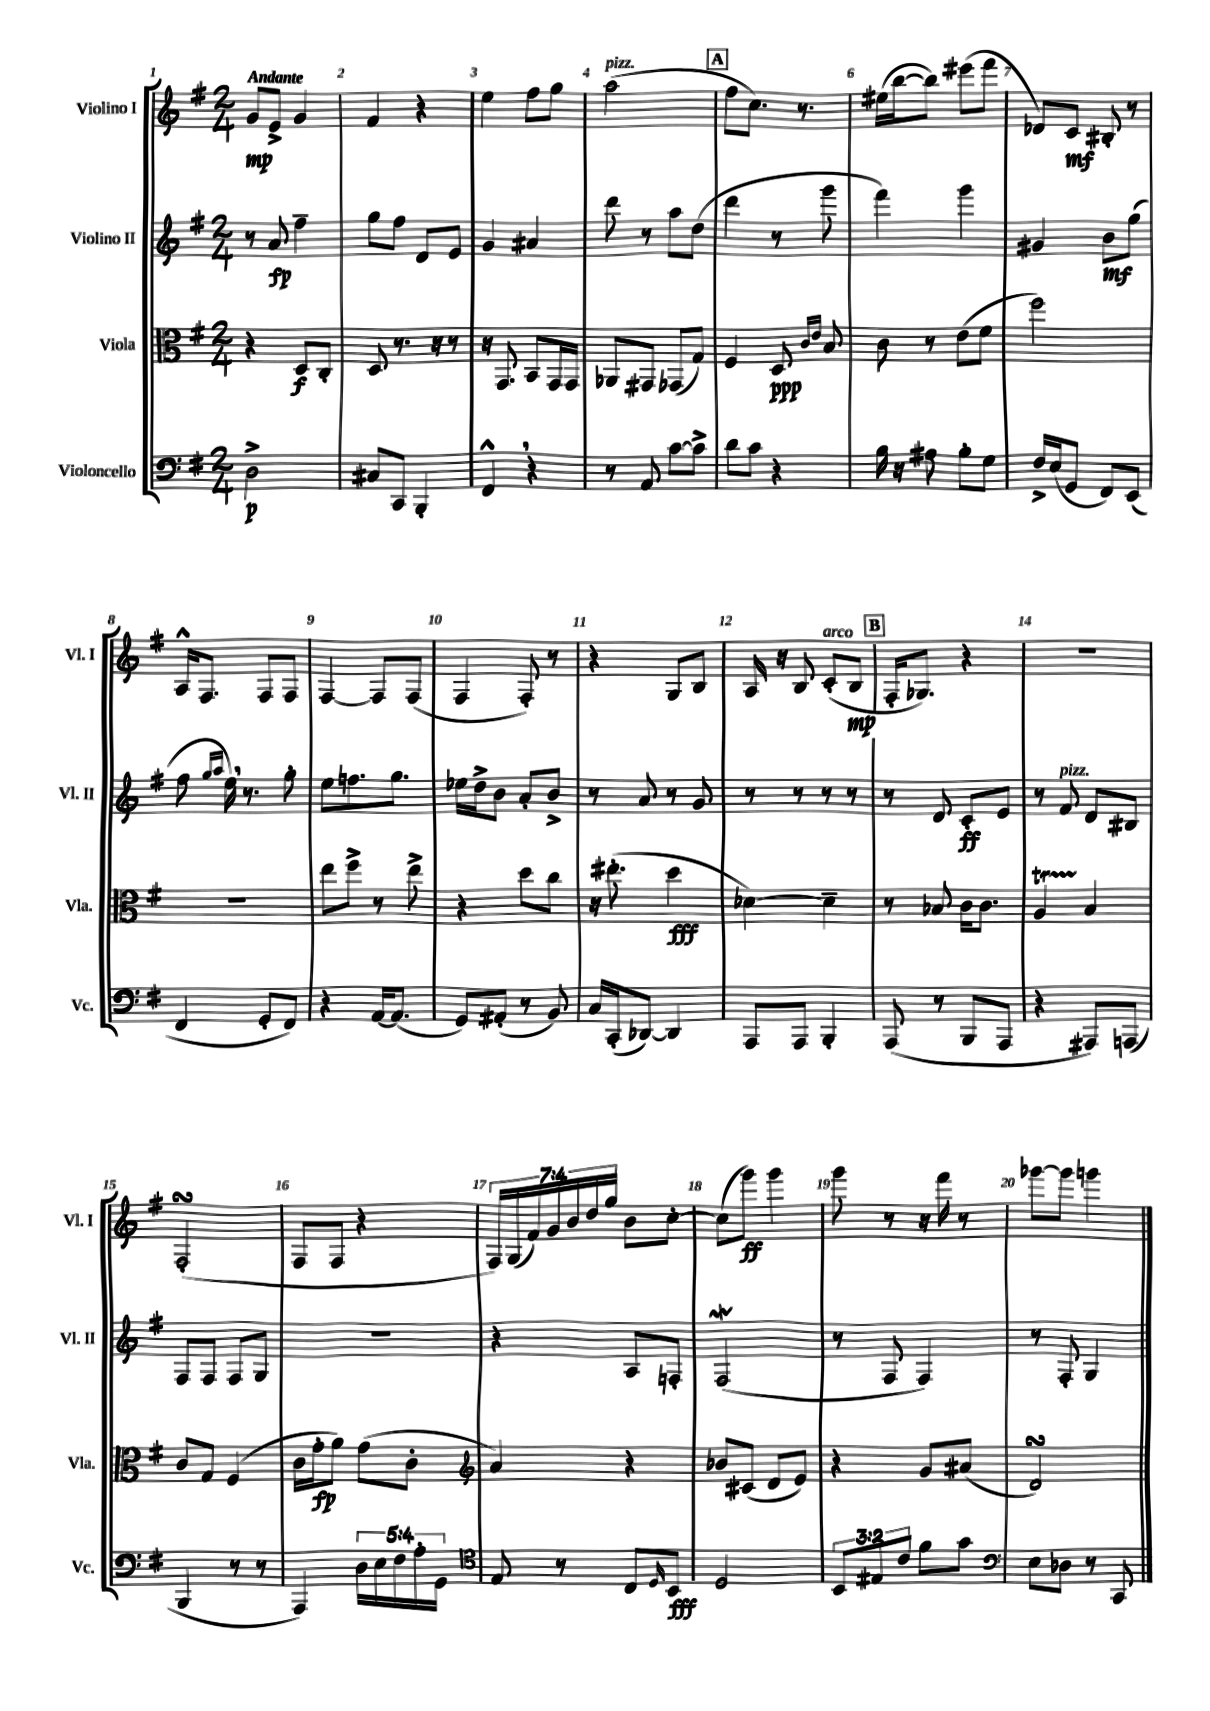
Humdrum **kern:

**kern	**kern	**kern	**kern
*staff4	*staff3	*staff2	*staff1
*clefF4	*clefC3	*clefG2	*clefG2
*k[f#]	*k[f#]	*k[f#]	*k[f#]
*M2/4	*M2/4	*M2/4	*M2/4
2D^	4r	8r	8g
.	.	8a	8e^
.	8D	4ff#~	4g
.	8C'	.	.
=	=	=	=
8C#	8D	8gg	4f#
8CC	8.r	8ff#	.
4BBB'	.	8d	4r
.	16r	.	.
.	8r	8e	.
=	=	=	=
4FF#^^	16r	4g	4ee
.	8.GG	.	.
4r	8BB	4a#	8ff#
.	16GG	.	8gg
.	16GG	.	.
=	=	=	=
8r	8AA-	8ddd	(2aa
8AA	8GG#	8r	.
[8c	(8GG-	8aa	.
8c^]	8G)	(8dd	.
=	=	=	=
8d	4F#	4ddd	8ff#
8c	.	.	8.cc)
4r	8D	8r	.
.	.	.	8.r
.	16qqc	.	.
.	16qqe	.	.
.	8B	8ggg	.
=	=	=	=
16B	8c	4fff#)	(16ee#
16r	.	.	[16bb
8A#	8r	.	8bb])
8B'	(8e	4ggg	(8eee#
8G	8f#	.	8fff#
=	=	=	=
16F#^	2ff#)	4g#	8d-)
(16E	.	.	.
8GG	.	.	8c
8FF#)	.	8b	8B#'
(8EE	.	(8gg	8r
=	=	=	=
4FF#	2r	8ff#	16A^^
.	.	.	8.F#
.	.	16qqgg	.
.	.	16qqaa	.
.	.	16ee)	.
.	.	8.r	.
8GG'	.	.	8F#
8FF#)	.	8gg'	8F#
=	=	=	=
4r	8ee	8ee	[4F#
.	8ff#^	8.ff	.
[16AA	8r	.	8F#]
(8.AA]	.	8.gg	.
.	8ee^	.	(8F#
=	=	=	=
8GG)	4r	16ee-	4F#
.	.	16dd^	.
(8AA#'	.	8b	.
8r	8dd	8a'	8F#')
8BB)	8cc	8b^	8r
=	=	=	=
16C	16r	8r	4r
(16CC'	(8.ee#'	.	.
[8DD-)	.	8a	.
4DD-]	4dd	8r	8G
.	.	8g	8B
=	=	=	=
8AAA	[4d-)	8r	16A
.	.	.	16r
8AAA	.	8r	8B
4BBB'	4d-~]	8r	(8c'
.	.	8r	8B
=	=	=	=
(8AAA	8r	8r	16F#'
.	.	.	8.G-)
8r	8B-	8d	.
8BBB	16c	8c'	4r
.	8.c	.	.
8AAA	.	8e	.
=	=	=	=
4r	4A	8r	2r
.	.	8f#	.
8AAA#)	4B	8d	.
(8AAA	.	8B#	.
=	=	=	=
4BBB	8c	8F#	(2F#'
.	8G	8F#	.
8r	(4F#	8F#	.
8r	.	8G	.
=	=	=	=
4AAA)	16c	2r	8F#
.	16g'	.	.
.	8a)	.	8F#
20D	(8g	.	4r
20E	.	.	.
20F#	.	.	.
.	8c'	.	.
20A'	.	.	.
20GG	.	.	.
=	=	=	=
*clefC4	*clefG2	*	*
8E	4a)	4r	28F#)
.	.	.	(28G
.	.	.	28f#)
.	.	.	28g
8r	.	.	.
.	.	.	28b
.	.	.	28dd
.	.	.	28gg
8C	4r	8A	8b
16qqD	.	.	.
8BB	.	8F'	[8cc'
=	=	=	=
2D	8b-	(2F#	(8cc]
.	(8c#	.	8ggg)
.	8d	.	4ggg
.	8e)	.	.
=	=	=	=
12BB	4r	8r	8ggg
12E#	.	.	.
.	.	8F#	8r
12c	.	.	.
8f#	8g	4F#)	16r
.	.	.	16fff#
8g	(8a#	.	8r
=	=	=	=
*clefF4	*	*	*
8E	2d)	8r	[8ggg-
8D-	.	8F#'	8ggg-]
8r	.	4G	4ggg
8CC	.	.	.
==	==	==	==
*-	*-	*-	*-
